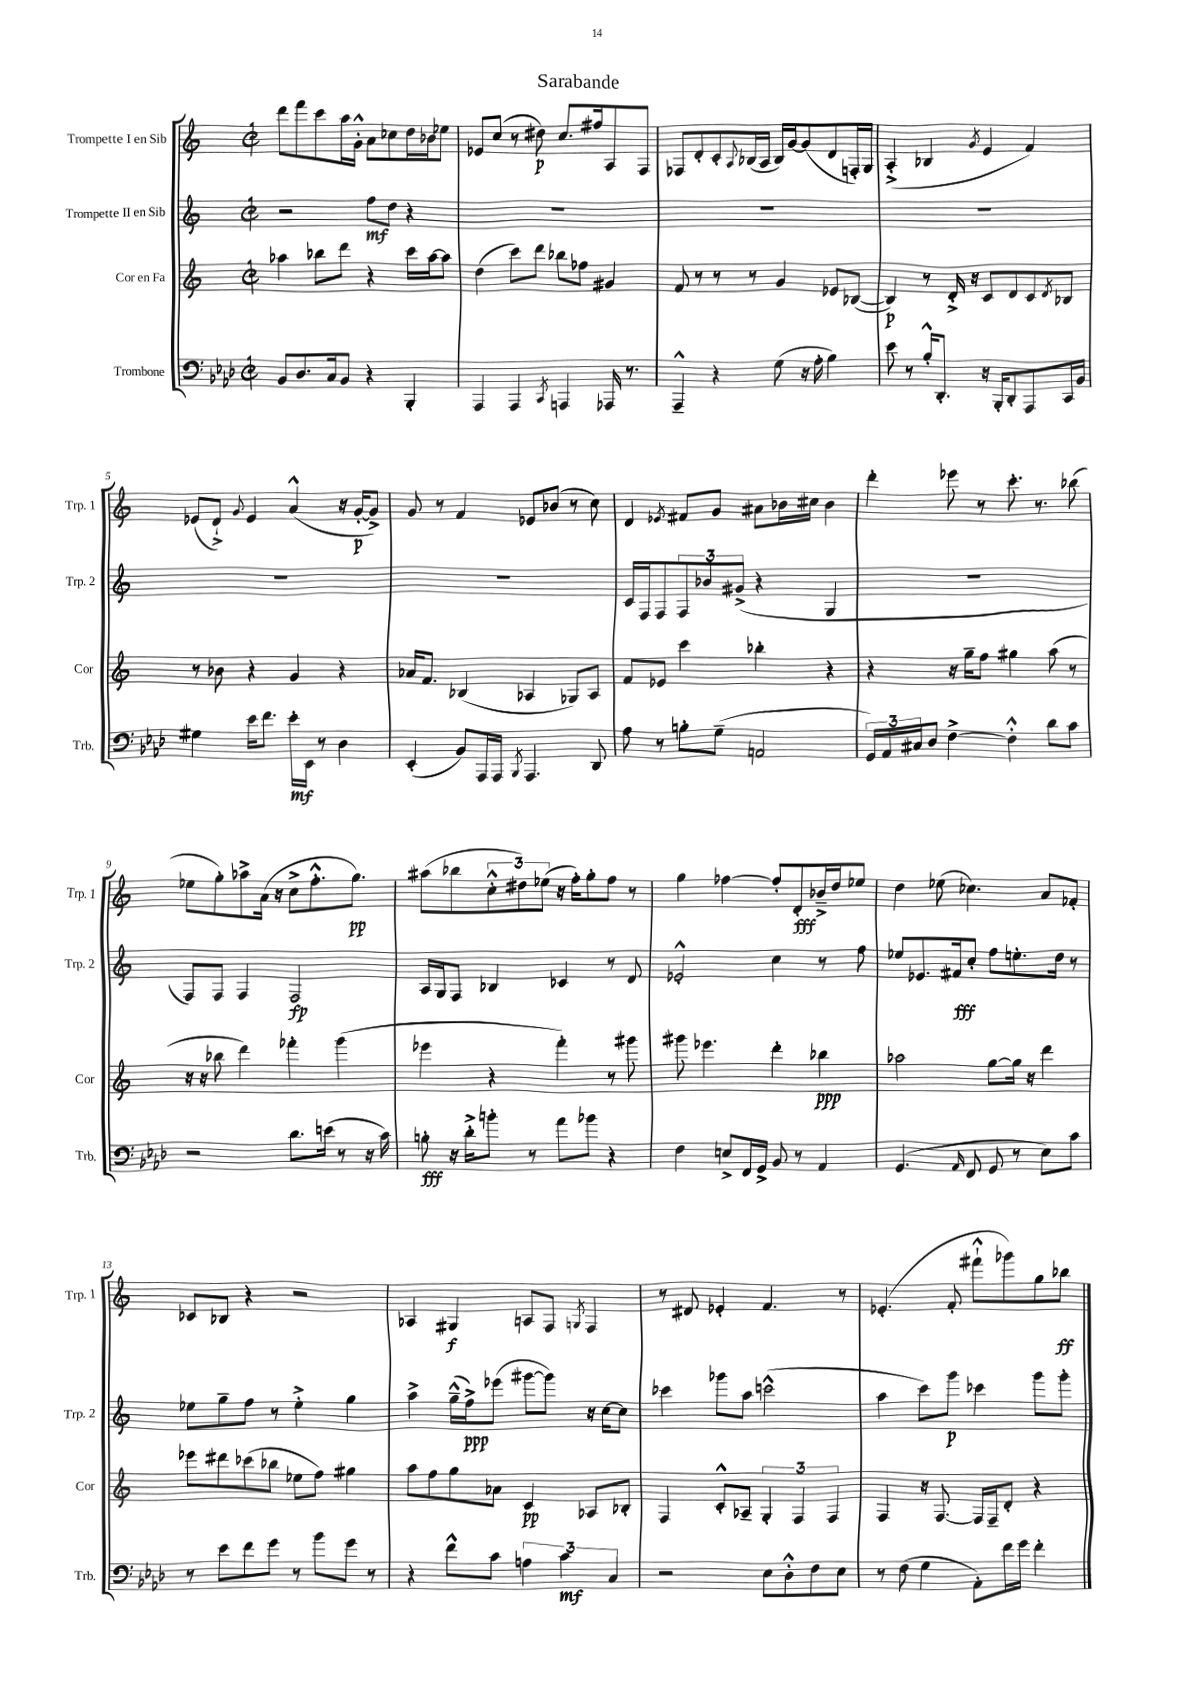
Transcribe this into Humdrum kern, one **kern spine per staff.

**kern	**kern	**kern	**kern
*staff4	*staff3	*staff2	*staff1
*clefF4	*clefG2	*clefG2	*clefG2
*k[b-e-a-d-]	*k[]	*k[]	*k[]
*M2/2	*M2/2	*M2/2	*M2/2
*met(c|)	*met(c|)	*met(c|)	*met(c|)
8BB-	4aa-	2r	8ddd
8.D-	.	.	8fff
.	8bb-	.	8ccc
16C	.	.	.
8BB-	8ddd	.	16aa
.	.	.	16g'^^
4r	4r	8ff	8a
.	.	8dd	8cc-
4BBB-'	16ccc	4r	16dd
.	[16aa-	.	16b-
.	8aa-]	.	8ee-
=	=	=	=
4AAA-	(4dd	1r	8e-
.	.	.	(8cc
4AAA-	8ccc)	.	8r
.	8ddd	.	8dd#)
8qCC	.	.	.
4AAA	8bb-	.	8.cc
.	8ff-	.	.
.	.	.	16ff#
16AAA-	4g#	.	8A
8.r	.	.	.
.	.	.	8F
=	=	=	=
4AAA-~^^	8f	1r	8F-
.	8r	.	8d'
4r	8r	.	8c'
.	.	.	8qqA
.	8r	.	(16B-
.	.	.	16A
(8G	4g	.	16B-)
.	.	.	[16g
16r	.	.	(8g]
16A-'	.	.	.
4B-)	8e-	.	8d
.	([8B-	.	16F')
.	.	.	16G
=	=	=	=
8e-	4B-])	1r	(4A'^
8r	.	.	.
16B-'^^	8r	.	4B-
8.DD-'	.	.	.
.	16d'^	.	.
.	16r	.	.
.	.	.	8qg
16r	8c	.	4e
16BBB-'	.	.	.
8DD-'	8d	.	.
8AAA-	8c	.	4f)
.	8qd	.	.
16CC	8B-	.	.
16BB-	.	.	.
=	=	=	=
4G#	8r	1r	(8e-
.	8b-	.	8d`^)
.	.	.	8qqg
16e-	4r	.	4e-
8.f	.	.	.
16e-'	4g	.	(4a^^
16EE-	.	.	.
8r	.	.	.
4D-	4r	.	16r
.	.	.	[16g'
.	.	.	8g^])
=	=	=	=
(4EE-'	16a-	1r	8g
.	8.f	.	.
.	.	.	8r
8BB-)	(4B-	.	4f
16AAA-	.	.	.
16AAA-	.	.	.
8qBBB-	.	.	.
4.AAA-	4A-	.	8e-
.	.	.	(8b-
.	8G-)	.	8r
8DD-	8A-	.	8cc)
=	=	=	=
8A-	8f	16c	4d
.	.	16F	.
8r	8e-	8F	.
.	.	.	8qe-
8B'	4ccc	12F	8f#
.	.	12b-	.
(8G~	.	.	8g
.	.	(12g#^	.
2AA	4bb-'	4r	8a#
.	.	.	16b-
.	.	.	16cc#
.	4r	4G	4b-
=	=	=	=
24GG)	4r	1r	4ddd'
24AA-	.	.	.
24C#	.	.	.
8D-	.	.	.
[4F^	16r	.	8eee-
.	16gg~	.	.
.	8ff	.	8r
4F'^^]	4gg#	.	8.ccc'
.	.	.	8.r
8d-	(8aa	.	.
8c	8r	.	(8bb-
=	=	=	=
2r	16r	8F)	8ee-
.	16r	.	.
.	8bb-	8F	8gg')
.	4ddd)	4F	8aa-^
.	.	.	(16a
.	.	.	16r
8.d-	4fff-'	2F	8cc^
.	.	.	8.ff'^^
(16e	.	.	.
8r	(4ggg	.	.
.	.	.	8.gg)
16r	.	.	.
16c)	.	.	.
=	=	=	=
8B'	4eee-	16A	(8aa#
.	.	16G	.
16r	.	8F	8bb-
16d-'^	.	.	.
8b'	4r	4B-	12cc'^^
.	.	.	12dd#)
8r	.	.	.
.	.	.	(12ee-
8a-	4fff')	4c-	16r
.	.	.	16ff')
8b-	.	.	8gg'
4r	8r	8r	8ff
.	8ggg#	8d	8r
=	=	=	=
4F	8ggg#	2e-'^^	4gg
.	4.eee-	.	.
8E^	.	.	[4ff-
16FF	.	.	.
16GG^	.	.	.
8BB-	4ddd'	4cc	8ff-']
8r	.	.	8d'
4AA-	4bb-	8r	16b-~^
.	.	.	16dd
.	.	8ff	8ee-
=	=	=	=
(4.GG	2aa-	8ee-	4dd
.	.	8.e-	.
.	.	.	(8ee-
.	.	16f#	.
16qqAA-	.	.	.
8FF	.	8cc'	4.cc-)
8GG	[8gg	8ff	.
8r	16gg]	8.ee'	.
.	16r	.	.
8E-)	4ddd	.	8a
.	.	16dd	.
8c	.	8r	8f-'
=	=	=	=
8r	8eee-	8ee-	8c-
8e-	8ddd#	8gg~	8B-
8f	(8ccc-	8ff	4r
8g	8bb-	8r	.
8r	8ee-	4ee-'^	2r
8b-	8ff)	.	.
8g	4gg#	4gg	.
8r	.	.	.
=	=	=	=
4r	8aa	4aa^	4A-
.	8ff	.	.
8f^^	8gg	(16gg~^^	4G#
.	.	16ff^)	.
8c	8a-	(8eee-	.
6A	4c	[8ggg#	8A
.	.	8ggg#])	8F
6c	.	.	.
.	.	.	8qG
.	8A-	16r	4F
.	.	[16cc	.
6C	.	.	.
.	8B-'	8cc]	.
=	=	=	=
2r	4F	4ccc-	8r
.	.	.	8d#
.	8c'^^	8ggg-	4e-'
.	8A-~	8aa	.
8E-	6G'	(2ccc^^	4.f
8D-'^^	.	.	.
.	6F	.	.
8F	.	.	.
.	6F	.	.
8E-	.	.	8r
=	=	=	=
8r	4F	4aa	(4.e-'
(8F	.	.	.
4G	16r	8ccc)	.
.	[8.F	.	.
.	.	8ggg	8f'
8AA-')	16F]	4ccc-	8fff#`^^
.	16F~	.	.
16f	8d'	.	8ggg-)
16g	.	.	.
4f'	4r	8ggg	8gg
.	.	8ggg'	8bb-
==	==	==	==
*-	*-	*-	*-
